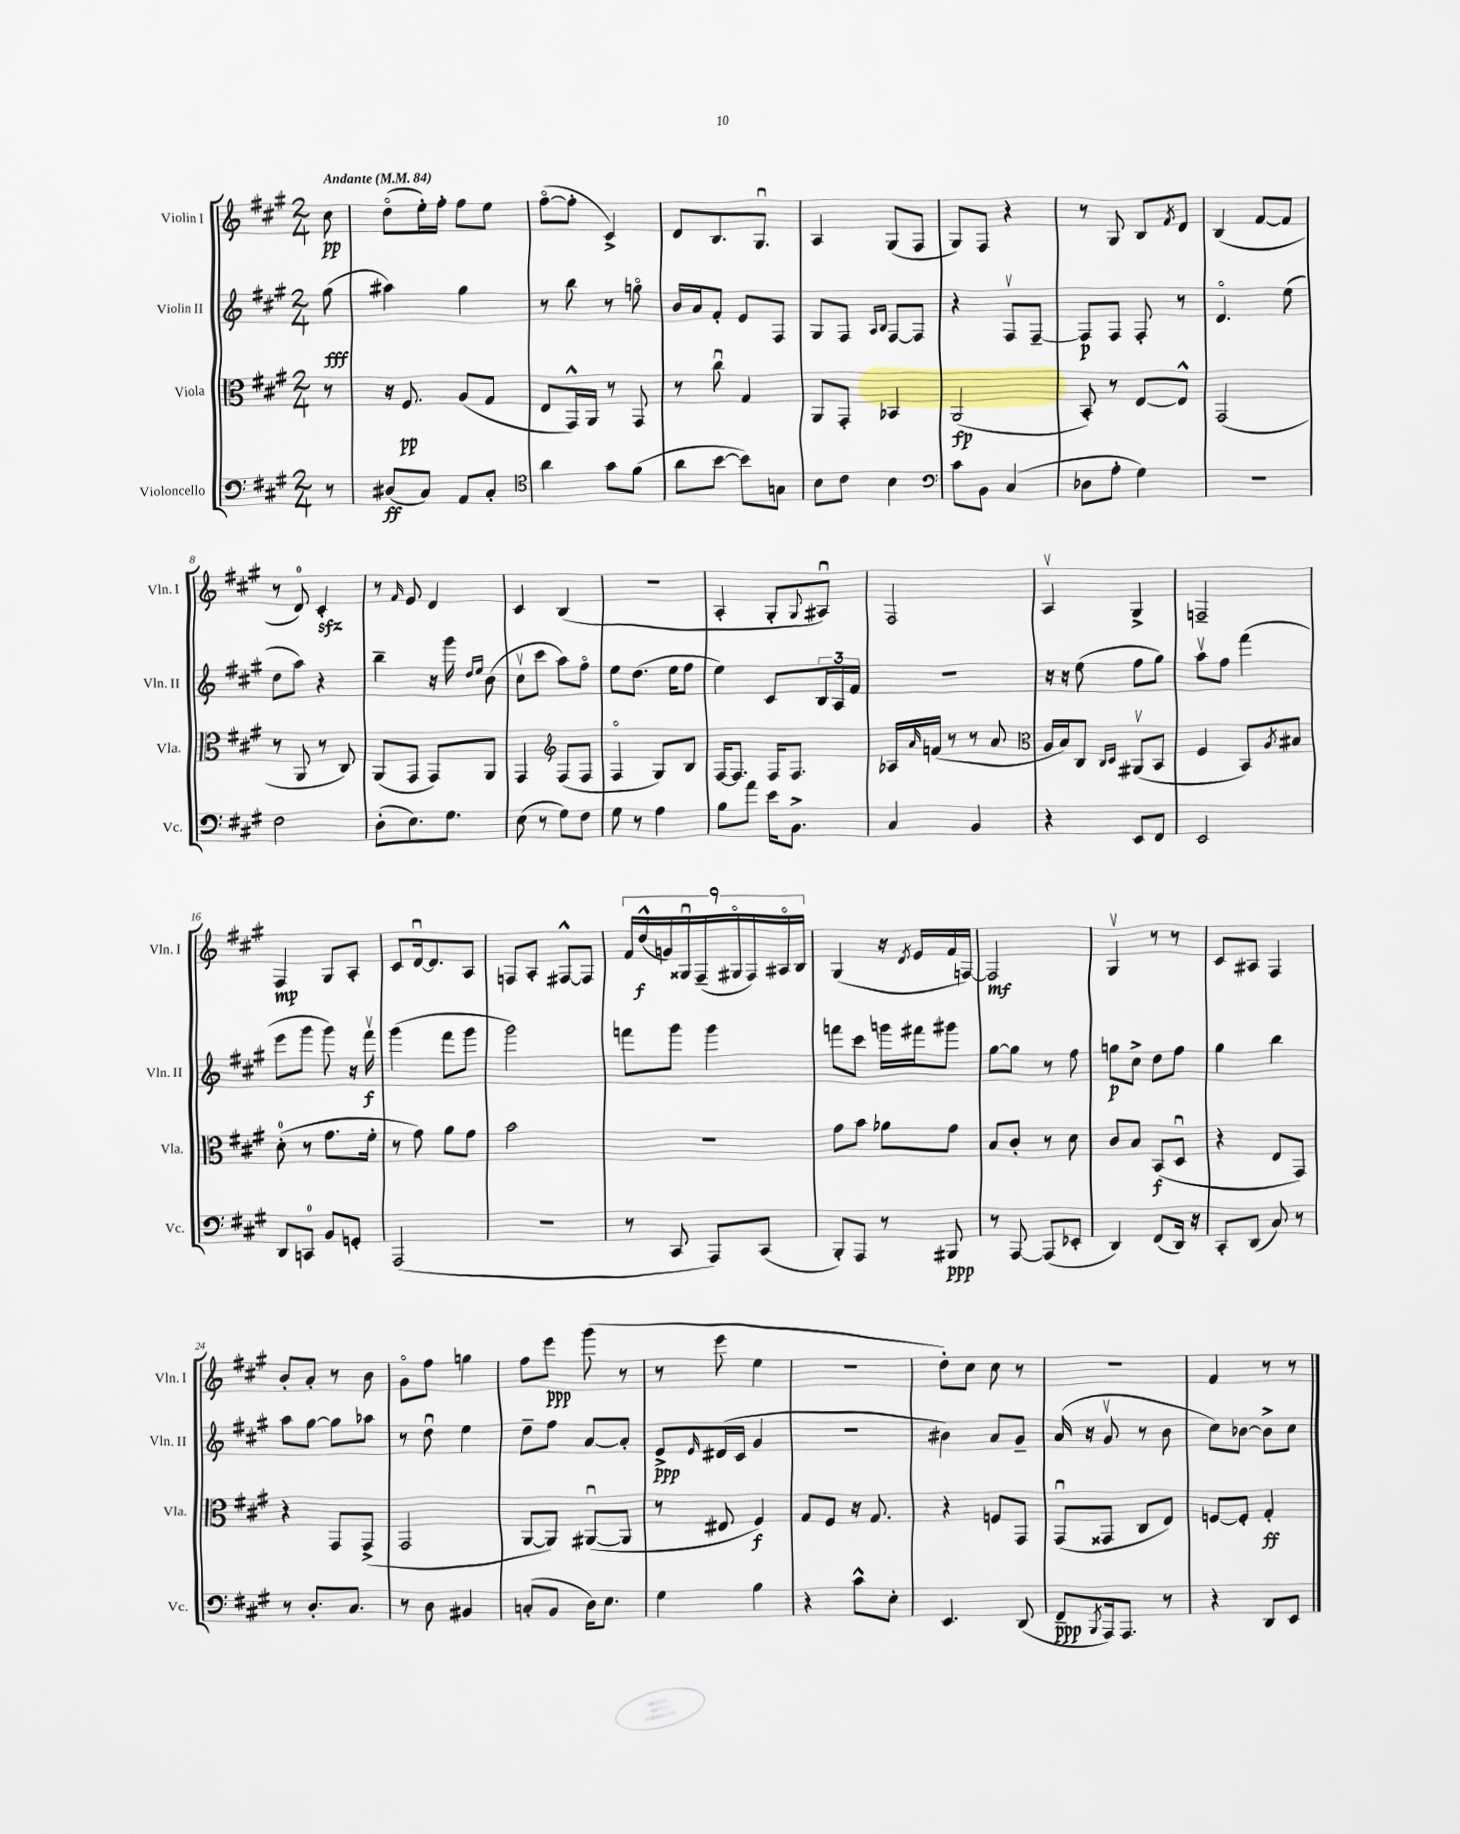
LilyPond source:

<<
\new StaffGroup <<
\new Staff = "s0" \with { instrumentName = "Violin I" shortInstrumentName = "Vln. I" } {
    \clef treble \key a \major \numericTimeSignature \time 2/4 \partial 8 \tempo "Andante" 4 = 84
    cis''8\pp |
    d''8\flageolet( e''16-.) fis''16-. fis''8 e''8 |
    fis''8~\flageolet( fis''8-. cis'4->) |
    d'8 b8. gis8.\downbow |
    a4 gis8( fis8 |
    gis8) fis8 r4 |
    r8 gis8 b8 \acciaccatura { fis'8 } d'8 |
    b4( fis'8~ fis'8 |
    r8 d'8-0) cis'4-.\sfz |
    r8 \grace { fis'16 } e'8 d'4 |
    cis'4 b4( |
    R2 |
    a4-. gis8-. \appoggiatura { gis8 } ais8\downbow) |
    fis2 |
    a4\upbow gis4-> |
    f2-- |
    fis4\mp gis8 a8-. |
    cis'8 d'16~\downbow d'8. a8 |
    f8 a8-. fis8~-^ fis8 |
    \tuplet 9/8 { fis'16 d''16-^\f( g'16) gisis16\downbow fis16--( gis16\flageolet fis16) ais16\flageolet b16 } |
    gis4( r16 \acciaccatura { d'8 } e'16 fis'16 f16~) |
    f2\mf |
    gis4\upbow r8 r8 |
    cis'8 ais8 fis4 |
    b'8-. a'8-. r8 b'8 |
    gis'8\flageolet fis''8 g''4 |
    fis''8 e'''8\ppp gis'''8( r8 |
    r8 e'''8 e''4 |
    r2 |
    d''8-.) cis''8 cis''8 r8 |
    r2 |
    fis'4 r8 r8 \bar "|." |
}
\new Staff = "s1" \with { instrumentName = "Violin II" shortInstrumentName = "Vln. II" } {
    \clef treble \key a \major \numericTimeSignature \time 2/4 \partial 8
    gis''8\fff( |
    ais''4) gis''4 |
    r8 b''8 r8 g''8\flageolet |
    b'16 a'16 fis'8-. e'8 fis8 |
    gis8 fis8 \grace { a16 b16 } fis8~ fis8 |
    r4 fis8\upbow fis8~-- |
    fis8\p fis8 fis8-. r8 |
    d'4.\flageolet e''8( |
    d''8 a''8) r4 |
    b''4-- r16 gis'''16 \grace { d''16 e''16 } b'8( |
    cis''8\upbow cis'''8 a''8) fis''8\flageolet |
    e''8 d''8.( e''16 fis''8 |
    e''4) cis'8 \tuplet 3/2 { b16 a16 fis'16 } |
    r2 |
    r16 r16 e''8( fis''8 gis''8) |
    a''8\upbow fis''8 fis'''4( |
    e'''8 gis'''8 gis'''8) r16 fis'''16\upbow\f |
    gis'''4( fis'''8 gis'''8 |
    gis'''2) |
    f'''8 gis'''8 gis'''4 |
    f'''8 cis'''8 g'''16 fis'''16 gis'''8 |
    gis''8~ gis''8 r8 fis''8 |
    g''8\p cis''8-> d''8 fis''8 |
    gis''4 b''4 |
    a''8 gis''8~ gis''8 aes''8 |
    r8 d''8\downbow e''4 |
    d''8-- fis''8 a'8~ a'8-. |
    e'8->\ppp \grace { e'16 } dis'16( cis'16 gis'4 |
    R2 |
    bis'4) a'8 gis'8-- |
    a'16( r16 gis'8\upbow r8 b'8 |
    cis''8) bes'8~ bes'8-> cis''8 \bar "|." |
}
\new Staff = "s2" \with { instrumentName = "Viola" shortInstrumentName = "Vla." } {
    \clef alto \key a \major \numericTimeSignature \time 2/4 \partial 8
    r8 |
    r16 fis8.\pp a8( gis8 |
    e8 gis,16-^) a,16 r8 gis,8 |
    r8 cis''8\downbow gis4 |
    a,8 gis,8-. bes,4 |
    a,2\fp( |
    b,8-.) r8 e8~ e8-^ |
    gis,2( |
    r8 a,8 r8 cis8) |
    a,8( gis,8 gis,8) a,8 |
    gis,4 \clef treble fis8( fis8 |
    fis4\flageolet gis8) b8 |
    fis16~ fis8. fis16 fis8. |
    aes16 \grace { a'16 } f'16( r8 r8 a'8 |
    \clef alto a16 b16) cis8 \grace { cis16 d16 } ais,8\upbow( b,8 |
    fis4 b,8) \acciaccatura { a8 } bis8 |
    d'8-0-.( r8 gis'8. fis'16-. |
    r8 gis'8) a'8 gis'8 |
    b'2 |
    R2 |
    gis'8 b'8 aes'8 gis'8 |
    b8 cis'8-. r8 d'8 |
    cis'8 b8 b,8\f( d8\downbow |
    r4 e8 gis,8) |
    r4 gis,8 gis,8->( |
    gis,2 |
    a,8~ a,8) ais,8~\downbow( ais,8 |
    r8 eis8 fis4\f) |
    gis8 fis8 r16 gis8. |
    r4 f8 gis,8 |
    gis,8\downbow( gisis,8 cis8 e8) |
    f8~ f8-. gis4-.\ff \bar "|." |
}
\new Staff = "s3" \with { instrumentName = "Violoncello" shortInstrumentName = "Vc." } {
    \clef bass \key a \major \numericTimeSignature \time 2/4 \partial 8
    r8 |
    dis8\ff( cis8) a,8 cis8-. |
    \clef tenor a'4 gis'8 fis'8( |
    a'8 b'8~ b'8) g8 |
    b8 cis'8 b4 |
    \clef bass cis'8 b,8 cis4( |
    des8 a8-. gis4) |
    R2 |
    fis2 |
    d8-.( e8.) gis8. |
    e8( r8 gis8) fis8 |
    gis8 r8 a4 |
    b8 a'8 e'16 b,8.-> |
    cis4 b,4 |
    r4 e,8 fis,8 |
    e,2 |
    d,8 c,8-0 b,8 g,8-. |
    a,,2( |
    r2 |
    r8 cis,8 a,,8) cis,8( |
    b,,8-.) a,,8 r8 bis,,8\ppp |
    r8 a,,8~ a,,8( ees,8-. |
    d,4) fis,8( d,16) r16 |
    cis,8-. d,8( cis8) r8 |
    r8 d8.-. cis8. |
    r8 d8 bis,4 |
    c8-.( b,8 d16) e8. |
    gis4 b4 |
    r4 cis'8-^ e8-. |
    e,4. d,8( |
    fis,8--\ppp \acciaccatura { b,,8 } a,,16) a,,8. r8 |
    r4 d,8 e,8 \bar "|." |
}
>>
>>
